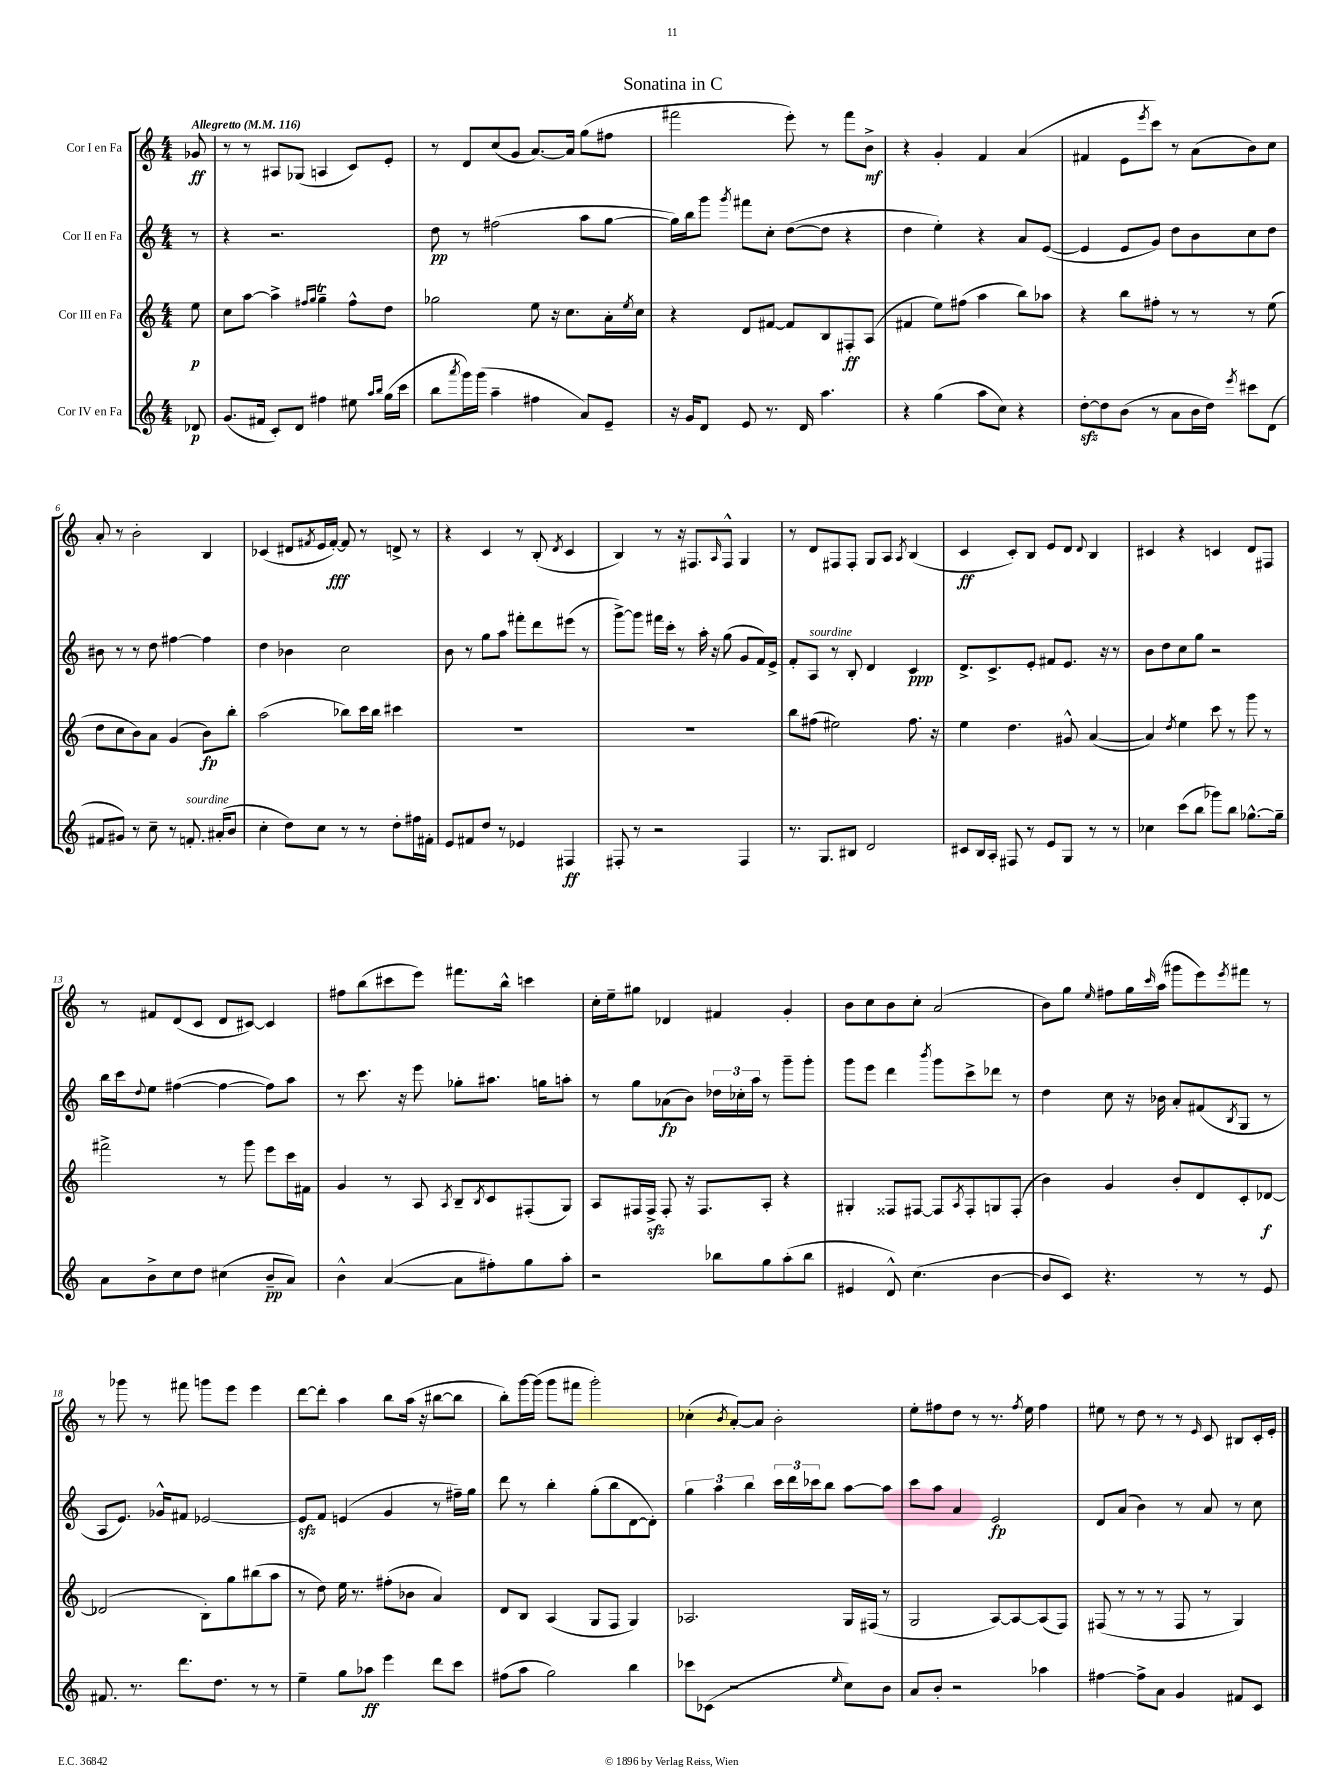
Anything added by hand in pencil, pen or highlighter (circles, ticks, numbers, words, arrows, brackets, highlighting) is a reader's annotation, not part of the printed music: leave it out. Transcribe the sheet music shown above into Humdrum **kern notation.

**kern	**dynam	**kern	**dynam	**kern	**dynam	**kern	**dynam
*part4	*part4	*part3	*part3	*part2	*part2	*part1	*part1
*staff4	*staff4	*staff3	*staff3	*staff2	*staff2	*staff1	*staff1
*I"Cor IV en Fa	*	*I"Cor III en Fa	*	*I"Cor II en Fa	*	*I"Cor I en Fa	*
*clefG2	*	*clefG2	*	*clefG2	*	*clefG2	*
*k[]	*	*k[]	*	*k[]	*	*k[]	*
*M4/4	*	*M4/4	*	*M4/4	*	*M4/4	*
*MM116	*	*MM116	*	*MM116	*	*MM116	*
=	=	=	=	=	=	=	=
!	!	!	!	!	!	!LO:TX:a:B:t=Allegretto	!
8d-X/	p	8ee\	p	8r	.	8g-X/	ff
=1	=1	=1	=1	=1	=1	=1	=1
(8.g/L	.	8cc\L	.	4r	.	8r	.
.	.	[8aa\J	.	.	.	8r	.
16f#X/Jk	.	.	.	.	.	.	.
8c'/L)	.	4aa^\]	.	2.r	.	8A#X/L	.
8d/J	.	.	.	.	.	(8G-X/J	.
.	.	16qqff#X/LL	.	.	.	.	.
.	.	16qqgg/JJ	.	.	.	.	.
4ff#X\	.	4ggT~\	.	.	.	4An/	.
8ee#X\	.	8ff#^^\L	.	.	.	8c/L)	.
16qqaa/LL	.	.	.	.	.	.	.
16qqbb/JJ	.	.	.	.	.	.	.
(16gg\LL	.	8dd\J	.	.	.	8e'/J	.
16ccc\JJ	.	.	.	.	.	.	.
=2	=2	=2	=2	=2	=2	=2	=2
8bb\L	.	2gg-X\	.	8dd\	pp	8r	.
8qaaa/	.	.	.	.	.	.	.
16ggg\L)	.	.	.	8r	.	8d/L	.
(16ggg\JJ	.	.	.	.	.	.	.
4aa~\	.	.	.	(2ff#X\	.	(8cc/	.
.	.	.	.	.	.	8g/J	.
4ff#X\	.	8ee\	.	.	.	[8.a/L)	.
.	.	16r	.	.	.	.	.
.	.	8.cc\L	.	.	.	16a/Jk]	.
8a/L)	.	.	.	8aa\L	.	(8gg\L	.
8e~/J	.	16a'\L	.	[8gg\J	.	8ff#X\J	.
.	.	8qee/	.	.	.	.	.
.	.	16cc\JJ	.	.	.	.	.
=3	=3	=3	=3	=3	=3	=3	=3
16r	.	4r	.	16gg\LL])	.	2fff#X\	.
16g/KL	.	.	.	16bb\J	.	.	.
8d/J	.	.	.	8ggg\J	.	.	.
.	.	.	.	8qggg/	.	.	.
8e/	.	8d/L	.	8fff#X\L	.	.	.
8.r	.	[8f#X/J	.	8cc'\J	.	.	.
.	.	8f#/L]	.	([8dd\L	.	8eee'\)	.
16d/	.	.	.	.	.	.	.
4.aa\	.	8B/	.	8dd\J]	.	8r	.
.	.	8F#X'/	ff	4r	.	8fff#\L	.
.	.	(8A/J	.	.	.	8b^\J	mf
=4	=4	=4	=4	=4	=4	=4	=4
4r	.	4f#X/	.	4dd\	.	4r	.
(4gg\	.	8ee\L)	.	4ee'\)	.	4g'/	.
.	.	(8ff#X\J	.	.	.	.	.
8aa\L	.	4aa\	.	4r	.	4f/	.
8cc\J)	.	.	.	.	.	.	.
4r	.	8bb\L)	.	8a/L	.	(4a/	.
.	.	8aa-X\J	.	([8e/J	.	.	.
=5	=5	=5	=5	=5	=5	=5	=5
[8ddzz'\L	.	4r	.	4e/]	.	4f#X/	.
8dd\]	.	.	.	.	.	.	.
(8b\J	.	8bb\L	.	8e/L	.	8e\L	.
.	.	.	.	.	.	8qeee/	.
8r	.	8ff#X'\J	.	8g/J)	.	8ccc\J)	.
8a\L	.	8r	.	8dd\L	.	8r	.
16b\L	.	8r	.	8b\	.	(8a\L	.
16dd\JJ)	.	.	.	.	.	.	.
8qeee/	.	.	.	.	.	.	.
8ccc#X\L	.	8r	.	8cc\	.	8b\)	.
(8d\J	.	(8ee\	.	8dd\J	.	8cc\J	.
!!LO:LB:g=z
=6	=6	=6	=6	=6	=6	=6	=6
8f#X/L	.	8dd\L	.	8b#X\	.	8a'/	.
8g#X/J)	.	8cc\	.	8r	.	8r	.
8r	.	8b\)	.	8r	.	2b'\	.
8cc~\	.	8a\J	.	8dd\	.	.	.
8r	.	(4g/	.	[4ff#X\	.	.	.
!LO:TX:a:i:t=sourdine	!	!	!	!	!	!	!
8.fn'/	.	.	.	.	.	.	.
.	.	8b\L)	fp	4ff#\]	.	4B/	.
(16a#X'/KL	.	.	.	.	.	.	.
8b/J	.	8bb'\J	.	.	.	.	.
=7	=7	=7	=7	=7	=7	=7	=7
4cc'\	.	(2aa\	.	4dd\	.	(4c-X/	.
8dd\L)	.	.	.	4b-X\	.	8d#X/L	.
.	.	.	.	.	.	8qf#X/	.
8cc\J	.	.	.	.	.	16e/L	.
.	.	.	.	.	.	[16f#'/JJ)	fff
8r	.	8bb-X\L)	.	2cc\	.	8f#/]	.
8r	.	16ccc\L	.	.	.	8r	.
.	.	16bb-\JJ	.	.	.	.	.
8dd'\L	.	4ccc#X\	.	.	.	8dn^/	.
16ff#X\L	.	.	.	.	.	8r	.
16f#X'\JJ	.	.	.	.	.	.	.
=8	=8	=8	=8	=8	=8	=8	=8
8e/L	.	1r	.	8b\	.	4r	.
8f#X/	.	.	.	8r	.	.	.
8dd/J	.	.	.	8gg\L	.	4c/	.
8r	.	.	.	8aa\J	.	.	.
4e-X/	.	.	.	8fff#X'\L	.	8r	.
.	.	.	.	8ddd\	.	(8B'/	.
.	.	.	.	.	.	8qd/	.
4F#X/	ff	.	.	(8eee#X\J	.	4c/	.
.	.	.	.	8r	.	.	.
=9	=9	=9	=9	=9	=9	=9	=9
8F#X'/	.	1r	.	[8ggg^\L)	.	4B/)	.
8r	.	.	.	8ggg\J]	.	.	.
2r	.	.	.	16fff#X\LL	.	8r	.
.	.	.	.	16ccc'\JJ	.	.	.
.	.	.	.	8r	.	16r	.
.	.	.	.	.	.	8.F#X/L	.
.	.	.	.	16aa'\	.	.	.
.	.	.	.	16r	.	.	.
.	.	.	.	.	.	16qqA/	.
.	.	.	.	(8gg\	.	8F#^^/J	.
4F#/	.	.	.	8g/L	.	4G/	.
.	.	.	.	16f/L)	.	.	.
.	.	.	.	16e^/JJ	.	.	.
=10	=10	=10	=10	=10	=10	=10	=10
8.r	.	8bb\L	.	8f'/L	.	8r	.
!	!	!	!	!LO:TX:a:i:t=sourdine	!	!	!
.	.	(8ff#X\J	.	8A/J	.	8d/L	.
8.G/L	.	.	.	.	.	.	.
.	.	2ee#X\)	.	8r	.	8F#X/	.
8B#X/J	.	.	.	8B'/	.	8F#'/J	.
2d/	.	.	.	4d/	.	8G/L	.
.	.	.	.	.	.	8A/J	.
.	.	.	.	.	.	8qA/	.
.	.	8.ff#\	.	4c/	ppp	(4B/	.
.	.	16r	.	.	.	.	.
=11	=11	=11	=11	=11	=11	=11	=11
8c#X/L	.	4ee\	.	8.d^/L	.	4c/	ff
16B/L	.	.	.	.	.	.	.
16A'/JJ	.	.	.	8.c^/	.	.	.
8F#X/	.	4.dd\	.	.	.	8c'/L)	.
8r	.	.	.	8e'/J	.	8B/J	.
8e/L	.	.	.	8f#X/L	.	8e/L	.
8G/J	.	8g#X^^/	.	8.e/J	.	8d/J	.
.	.	.	.	.	.	8qqd/	.
8r	.	([4a/	.	.	.	4B/	.
.	.	.	.	16r	.	.	.
8r	.	.	.	8r	.	.	.
=12	=12	=12	=12	=12	=12	=12	=12
4cc-X\	.	4a/])	.	8b\L	.	4c#X/	.
.	.	.	.	8dd\	.	.	.
.	.	8qdd/	.	.	.	.	.
(8ccc\L	.	4ee\	.	8cc\	.	4r	.
8bb\J	.	.	.	8gg\J	.	.	.
8ggg-X\L)	.	8ccc\	.	2r	.	4cn/	.
8bb\J	.	8r	.	.	.	.	.
[8.gg-X^^\L	.	8ggg\	.	.	.	8d/L	.
.	.	8r	.	.	.	8F#X/J	.
16gg-~\Jk]	.	.	.	.	.	.	.
!!LO:LB:g=z
=13	=13	=13	=13	=13	=13	=13	=13
8a\L	.	2fff#X^\	.	16bb\LL	.	8r	.
.	.	.	.	16ccc\J	.	.	.
.	.	.	.	8qqdd/	.	.	.
8b^\	.	.	.	8ee\J	.	8f#X/L	.
8cc\	.	.	.	([4ff#X\	.	(8d/	.
8dd\J	.	.	.	.	.	8c/J	.
(4cc#X\	.	8r	.	4ff#\_	.	8d/L	.
.	.	8ggg\	.	.	.	[8c#X/J)	.
8b~/L	pp	8eee\L	.	8ff#\L])	.	4c#/]	.
8a/J)	.	16ccc\L	.	8aa\J	.	.	.
.	.	16f#X\JJ	.	.	.	.	.
=14	=14	=14	=14	=14	=14	=14	=14
4b^^\	.	4g/	.	8r	.	8ff#X\L	.
.	.	.	.	8.ccc\	.	(8bb\	.
([4a/	.	8r	.	.	.	8ccc#X\	.
.	.	.	.	16r	.	.	.
.	.	8A/	.	8eee\	.	8eee\J)	.
.	.	8qA/	.	.	.	.	.
8a\L]	.	8B~/L	.	8gg-X'\L	.	8.fff#X\L	.
.	.	8qB/	.	.	.	.	.
8ff#X'\)	.	8c/	.	8.aa#X\J	.	.	.
.	.	.	.	.	.	16bb^^\Jk	.
8gg\	.	(8F#X'/	.	.	.	4cccn\	.
.	.	.	.	16ggn\KL	.	.	.
8aa'\J	.	8G/J)	.	8aan'\J	.	.	.
=15	=15	=15	=15	=15	=15	=15	=15
2r	.	8A/L	.	8r	.	16cc'\LL	.
.	.	.	.	.	.	16ee~\J	.
.	.	16F#X/L	.	8gg\L	.	8gg#X\J	.
.	.	16F#zz^/JJ	.	.	.	.	.
.	.	8F#'/	.	(8a-X\	fp	4d-X/	.
.	.	16r	.	8b\J)	.	.	.
.	.	8.F#/L	.	.	.	.	.
8bb-X\L	.	.	.	24dd-X\LL	.	4f#X/	.
.	.	.	.	24cc-X'\	.	.	.
.	.	.	.	24aa\JJ	.	.	.
8gg\	.	8A'/J	.	8r	.	.	.
(8aa'\	.	4r	.	8ggg~\L	.	4g'/	.
8bb-\J	.	.	.	8ggg'\J	.	.	.
=16	=16	=16	=16	=16	=16	=16	=16
4e#X/	.	4G#X'/	.	8ggg\L	.	8b\L	.
.	.	.	.	8eee\J	.	8cc\	.
8d^^/)	.	8F##X/L	.	4ddd\	.	8b\	.
(4.cc\	.	[8F#X/J	.	.	.	8cc'\J	.
.	.	.	.	8qbbb/	.	.	.
.	.	8F#/L]	.	8ggg\L	.	(2a/	.
.	.	8qA/	.	.	.	.	.
.	.	8F#'/	.	8ccc^\	.	.	.
[4b\	.	8Gn/	.	8ddd-X\J	.	.	.
.	.	(8F#'/J	.	8r	.	.	.
=17	=17	=17	=17	=17	=17	=17	=17
8b/L]	.	4b\)	.	4dd\	.	8b\L)	.
8c/J)	.	.	.	.	.	8gg\J	.
.	.	.	.	.	.	16qqee/	.
4.r	.	4g/	.	8cc\	.	8ff#X\L	.
.	.	.	.	16r	.	16gg\L	.
.	.	.	.	.	.	16qqccc/	.
.	.	.	.	16b-X\	.	(16aa\JJ	.
.	.	8b'/L	.	8a'/L	.	8ggg#X\L	.
8r	.	8d/	.	(8f#X/	.	8eee\)	.
.	.	.	.	8qB/	.	8qeee/	.
8r	.	8c'/	.	8G/J	.	8fff#X\J	.
8e/	.	[8d-X/J	f	8r	.	8r	.
!!LO:LB:g=z
=18	=18	=18	=18	=18	=18	=18	=18
8.f#X/	.	(2d-X/]	.	8A/L	.	8r	.
.	.	.	.	8.e/J)	.	8ggg-X\	.
8.r	.	.	.	.	.	.	.
.	.	.	.	.	.	8r	.
.	.	.	.	16g-X^^/KL	.	.	.
8.ddd\L	.	.	.	8f#X/J	.	8fff#X\	.
.	.	8B'\L)	.	[2e-X/	.	8gggn\L	.
8.dd\J	.	.	.	.	.	.	.
.	.	8gg\	.	.	.	8eee\J	.
8r	.	(8bb#X\	.	.	.	4eee\	.
8r	.	8aa\J	.	.	.	.	.
=19	=19	=19	=19	=19	=19	=19	=19
4ee~\	.	8r	.	8e-zz/L]	.	[8ddd\L	.
.	.	8dd\)	.	8f/J	.	8ddd'\J]	.
8gg\L	.	16ee\	.	(4en/	.	4aa\	.
.	.	8.r	.	.	.	.	.
8aa-X\J	ff	.	.	.	.	.	.
4eee\	.	(8ff#X'\L	.	4g/	.	8bb\L	.
.	.	8b-X\J	.	.	.	(16aa\Jk	.
.	.	.	.	.	.	16r	.
8ddd\L	.	4a/)	.	8r	.	[8bb#X\L	.
8ccc\J	.	.	.	16ff#X~\LL)	.	8bb#\J]	.
.	.	.	.	16gg\JJ	.	.	.
=20	=20	=20	=20	=20	=20	=20	=20
(8ff#X\L	.	8d/L	.	8ddd\	.	8bb'\L)	.
8aa\J	.	8B/J	.	8r	.	[16ggg\L	.
.	.	.	.	.	.	(16ggg\JJ]	.
2gg\)	.	(4A/	.	4bb'\	.	8ggg\L	.
.	.	.	.	.	.	8fff#X\J	.
.	.	8G/L	.	(8gg'\L	.	2ggg'\)	.
.	.	8F/J	.	8bb\	.	.	.
4bb\	.	4G/)	.	[8d\	.	.	.
.	.	.	.	8d'\J])	.	.	.
=21	=21	=21	=21	=21	=21	=21	=21
8ccc-X\L	.	2.A-X/	.	6gg\	.	(4cc-X'\	.
(8c-X\J	.	.	.	.	.	.	.
.	.	.	.	6aa\	.	.	.
.	.	.	.	.	.	8qb/	.
2r	.	.	.	.	.	[8a'/L)	.
.	.	.	.	6bb\	.	.	.
.	.	.	.	.	.	8a/J]	.
.	.	.	.	24ccc\LL	.	2b'\	.
.	.	.	.	24ddd\	.	.	.
.	.	.	.	24ccc-X\J	.	.	.
.	.	.	.	8bb\J	.	.	.
16qqee/	.	.	.	.	.	.	.
8cc\L)	.	16G/LL	.	[8aa\L	.	.	.
.	.	(16F#X/JJ	.	.	.	.	.
8b\J	.	8r	.	8aa\J]	.	.	.
=22	=22	=22	=22	=22	=22	=22	=22
8a/L	.	2G/	.	8ccc\L	.	8ee'\L	.
8b'/J	.	.	.	8aa\J	.	8ff#X\	.
2r	.	.	.	4a/	.	8dd\J	.
.	.	.	.	.	.	8r	.
.	.	[8A/L)	.	2e/	fp	8.r	.
.	.	8A/_	.	.	.	.	.
.	.	.	.	.	.	8qff#/	.
.	.	.	.	.	.	16ee\	.
4aa-X\	.	(8A/]	.	.	.	4ff#\	.
.	.	8F/J)	.	.	.	.	.
=23	=23	=23	=23	=23	=23	=23	=23
[4ff#X\	.	(8F#X/	.	8d/L	.	8ee#X\	.
.	.	8r	.	(8a/J	.	8r	.
8ff#^\L]	.	8r	.	4b\)	.	8dd\	.
8a\J	.	8r	.	.	.	8r	.
4g/	.	8F#/	.	8r	.	8r	.
.	.	.	.	.	.	16qqe/	.
.	.	8r	.	8a/	.	8c/	.
8f#X/L	.	4G/)	.	8r	.	8B#X/L	.
8c/J	.	.	.	8cc\	.	16c'/L	.
.	.	.	.	.	.	16e'/JJ	.
==	==	==	==	==	==	==	==
*-	*-	*-	*-	*-	*-	*-	*-
